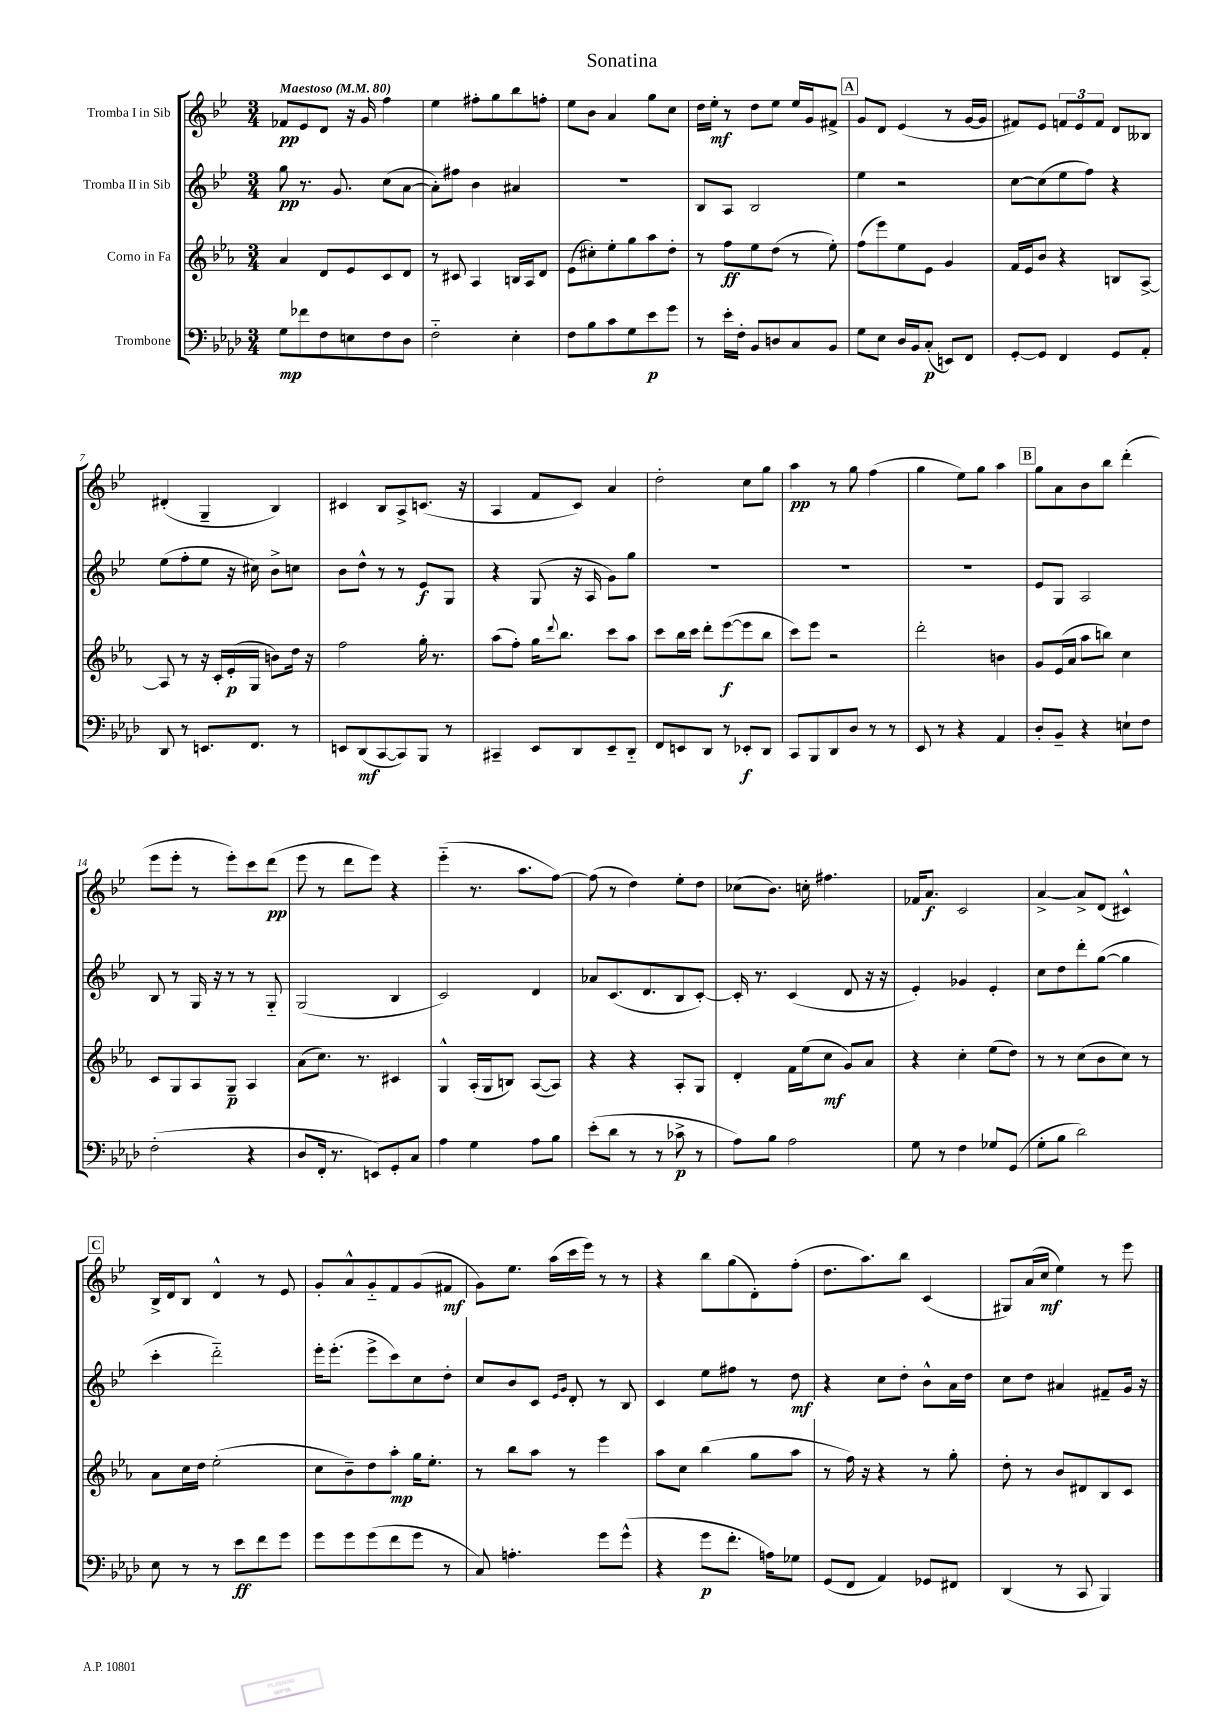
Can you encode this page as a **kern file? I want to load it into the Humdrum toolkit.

**kern	**dynam	**kern	**dynam	**kern	**dynam	**kern	**dynam
*part4	*part4	*part3	*part3	*part2	*part2	*part1	*part1
*staff4	*staff4	*staff3	*staff3	*staff2	*staff2	*staff1	*staff1
*I"Trombone	*	*I"Corno in Fa	*	*I"Tromba II in Sib	*	*I"Tromba I in Sib	*
*clefF4	*	*clefG2	*	*clefG2	*	*clefG2	*
*k[b-e-a-d-]	*	*k[b-e-a-]	*	*k[b-e-]	*	*k[b-e-]	*
*M3/4	*	*M3/4	*	*M3/4	*	*M3/4	*
*MM80	*	*MM80	*	*MM80	*	*MM80	*
=1	=1	=1	=1	=1	=1	=1	=1
!	!	!	!	!	!	!LO:TX:a:B:t=Maestoso	!
8G\L	mp	4a-/	.	8gg\	pp	8f-X/L	pp
8f-X\	.	.	.	8.r	.	8e-/	.
8F\	.	8d/L	.	.	.	8d/J	.
.	.	.	.	8.g/	.	.	.
8En\	.	8e-/	.	.	.	16r	.
.	.	.	.	.	.	16g/	.
8F\	.	8c/	.	(8cc\L	.	4ff\	.
8D-\J	.	8d/J	.	[8a\J	.	.	.
=2	=2	=2	=2	=2	=2	=2	=2
2F\	.	8r	.	8a'\L])	.	4ee-\	.
.	.	8c#X/	.	8ff#X\J	.	.	.
.	.	4A-/	.	4b-\	.	8ff#X'\L	.
.	.	.	.	.	.	8gg\	.
4E-'\	.	16Bn/LL	.	4a#X/	.	8bb-\	.
.	.	16A-/J	.	.	.	.	.
.	.	8d/J	.	.	.	8ffn'\J	.
=3	=3	=3	=3	=3	=3	=3	=3
8F\L	.	(8e-\L	.	2.r	.	8ee-\L	.
8B-\	.	8cc#X'\)	.	.	.	8b-\J	.
8c\	.	8ee-'\	.	.	.	4a/	.
8G\	.	8gg\	.	.	.	.	.
8e-\	p	8aa-\	.	.	.	8gg\L	.
8g\J	.	8dd'\J	.	.	.	8cc\J	.
=4	=4	=4	=4	=4	=4	=4	=4
8r	.	8r	.	8B-/L	.	16dd\LL	.
.	.	.	.	.	.	16ee-'\JJ	mf
16e-'\LL	.	8ff\L	ff	8A/J	.	8r	.
16F'\JJ	.	.	.	.	.	.	.
8BB-/L	.	8ee-\	.	2B-/	.	8dd\L	.
8Dn/	.	(8dd\J	.	.	.	8ee-\J	.
8C/	.	8r	.	.	.	16ee-/LL	.
.	.	.	.	.	.	16g/J	.
8BB-/J	.	8ee-'\)	.	.	.	8f#X^/J	.
!!LO:REH:place=s1:t=A
=5	=5	=5	=5	=5	=5	=5	=5
8G\L	.	(8ff\L	.	4ee-\	.	8g/L	.
8E-\J	.	8eee-\)	.	.	.	8d/J	.
16D-/LL	.	8ee-\	.	2r	.	(4e-/	.
16BB-/J	.	.	.	.	.	.	.
(8C'/J	p	8e-\J	.	.	.	.	.
8EEn/L)	.	4g/	.	.	.	8r	.
8FF/J	.	.	.	.	.	[16g/LL	.
.	.	.	.	.	.	16g/JJ]	.
=6	=6	=6	=6	=6	=6	=6	=6
[8GG'/L	.	16f/LL	.	[8cc\L	.	8f#X/L)	.
.	.	16e-/J	.	.	.	.	.
8GG/J]	.	8b-/J	.	(8cc\]	.	8e-/J	.
4FF/	.	4r	.	8ee-\	.	12fn/L	.
.	.	.	.	.	.	12e-/	.
.	.	.	.	8ff\J)	.	.	.
.	.	.	.	.	.	12f/J	.
8GG/L	.	8Bn/L	.	4r	.	8d/L	.
8AA-'/J	.	[8A-^/J	.	.	.	8B--X/J	.
!!LO:LB:g=z
=7	=7	=7	=7	=7	=7	=7	=7
8DD-/	.	8A-/]	.	(8ee-\L	.	(4d#X'/	.
8r	.	8r	.	8ff'\	.	.	.
8.EEn/L	.	16r	.	8ee-\J	.	4G~/	.
.	.	16c'/LL	.	.	.	.	.
.	.	(16e-'/	p	16r	.	.	.
8.FF/J	.	16G/JJ	.	16cc#X\)	.	.	.
.	.	8bn\L)	.	8b-^\L	.	4B-/)	.
8r	.	16dd\Jk	.	8ccn\J	.	.	.
.	.	16r	.	.	.	.	.
=8	=8	=8	=8	=8	=8	=8	=8
8EEn/L	.	2ff\	.	8b-\L	.	4c#X/	.
(8DD-/	mf	.	.	8dd^^\J	.	.	.
[8CC/	.	.	.	8r	.	8B-/L	.
8CC/])	.	.	.	8r	.	8A^/	.
8BBB-/J	.	16gg'\	.	8e-/L	f	(8.cn/J	.
.	.	8.r	.	.	.	.	.
8r	.	.	.	8G/J	.	.	.
.	.	.	.	.	.	16r	.
=9	=9	=9	=9	=9	=9	=9	=9
4CC#X~/	.	(8aa-\L	.	4r	.	4A/	.
.	.	8ff'\J)	.	.	.	.	.
8EE-/L	.	16gg\KL	.	(8G/	.	8f/L	.
.	.	8qqddd/	.	.	.	.	.
.	.	8.bb-\J	.	.	.	.	.
8DD-/	.	.	.	16r	.	8c/J)	.
.	.	.	.	16A/	.	.	.
8EE-~/	.	8ccc\L	.	8g\L)	.	4a/	.
8DD-/J	.	8aa-\J	.	8gg\J	.	.	.
=10	=10	=10	=10	=10	=10	=10	=10
8FF/L	.	8ccc\L	.	2.r	.	2dd'\	.
8EEn/	.	16bb-\L	.	.	.	.	.
.	.	16ccc\JJ	.	.	.	.	.
8DD-/J	.	8ddd'\L	.	.	.	.	.
8r	.	([8eee-\	f	.	.	.	.
8EE-X'/L	f	8eee-\]	.	.	.	8cc\L	.
8DD-/J	.	8bb-\J	.	.	.	8gg\J	.
=11	=11	=11	=11	=11	=11	=11	=11
8CC/L	.	8ccc\L)	.	2.r	.	4aa\	pp
8BBB-/	.	8eee-\J	.	.	.	.	.
8DD-/	.	2r	.	.	.	8r	.
8D-/J	.	.	.	.	.	8gg\	.
8r	.	.	.	.	.	(4ff\	.
8r	.	.	.	.	.	.	.
=12	=12	=12	=12	=12	=12	=12	=12
8EE-/	.	2ddd'\	.	2.r	.	4gg\	.
8r	.	.	.	.	.	.	.
4r	.	.	.	.	.	8ee-\L)	.
.	.	.	.	.	.	8gg\J	.
4AA-/	.	4bn\	.	.	.	4aa\	.
!!LO:REH:place=s1:t=B
=13	=13	=13	=13	=13	=13	=13	=13
8D-'/L	.	8g/L	.	8e-/L	.	8gg\L	.
8BB-~/J	.	(16e-/L	.	8G/J	.	8a\	.
.	.	16a-/JJ	.	.	.	.	.
4r	.	8aa-\L	.	2A/	.	8b-\	.
.	.	8bbn\J)	.	.	.	8bb-\J	.
8En`\L	.	4cc\	.	.	.	(4ddd'\	.
8F\J	.	.	.	.	.	.	.
!!LO:LB:g=z
=14	=14	=14	=14	=14	=14	=14	=14
(2F'\	.	8c/L	.	8B-/	.	8eee-\L	.
.	.	8G/	.	8r	.	8eee-'\J	.
.	.	8A-/	.	16G/	.	8r	.
.	.	.	.	16r	.	.	.
.	.	8G~/J	p	8r	.	8eee-'\L)	.
4r	.	4A-/	.	8r	.	8ccc\	.
.	.	.	.	8G/	.	(8ddd\J	pp
=15	=15	=15	=15	=15	=15	=15	=15
8D-/L	.	(8a-\L	.	(2G/	.	8eee-\	.
16FF'/Jk	.	8.cc\J)	.	.	.	8r	.
8.r	.	.	.	.	.	.	.
.	.	.	.	.	.	8ddd\L	.
.	.	8.r	.	.	.	.	.
8EEn/L)	.	.	.	.	.	8eee-\J)	.
8GG'/	.	4c#X/	.	4B-/	.	4r	.
8C/J	.	.	.	.	.	.	.
=16	=16	=16	=16	=16	=16	=16	=16
4A-\	.	4G^^/	.	2c/)	.	(4eee-\	.
4G\	.	(16A-'/LL	.	.	.	8.r	.
.	.	16G/J	.	.	.	.	.
.	.	8Bn/J)	.	.	.	.	.
.	.	.	.	.	.	8.aa\L	.
8A-\L	.	([8A-/L	.	4d/	.	.	.
8B-\J	.	8A-/J])	.	.	.	[8ff\J)	.
=17	=17	=17	=17	=17	=17	=17	=17
(8e-'\L	.	4r	.	8a-X/L	.	(8ff\]	.
8d-\J	.	.	.	(8.c/	.	8r	.
8r	.	4r	.	.	.	4dd\)	.
.	.	.	.	8.d/	.	.	.
8r	.	.	.	.	.	.	.
8c-X^\	p	8A-'/L	.	8B-/	.	8ee-'\L	.
8r	.	8G/J	.	[8c'/J)	.	8dd\J	.
=18	=18	=18	=18	=18	=18	=18	=18
8A-\L)	.	4d'/	.	16c'/]	.	(8cc-X\L	.
.	.	.	.	8.r	.	.	.
8B-\J	.	.	.	.	.	8.b-\J)	.
2A-\	.	16f\LL	.	(4c/	.	.	.
.	.	(16ee-\J	.	.	.	16ccn'\	.
.	.	8cc\J	mf	.	.	4.ff#X\	.
.	.	8g/L)	.	8d/	.	.	.
.	.	8a-/J	.	16r	.	.	.
.	.	.	.	16r	.	.	.
=19	=19	=19	=19	=19	=19	=19	=19
8G\	.	4r	.	4e-'/)	.	16f-X/KL	.
.	.	.	.	.	.	8.a/J	f
8r	.	.	.	.	.	.	.
4F\	.	4cc'\	.	4g-X/	.	2c/	.
8G-X/L	.	(8ee-\L	.	4e-'/	.	.	.
(8GG/J	.	8dd\J)	.	.	.	.	.
=20	=20	=20	=20	=20	=20	=20	=20
8G'\L	.	8r	.	8cc\L	.	[4a^/	.
8B-\J	.	8r	.	8dd\	.	.	.
2d-\)	.	(8cc\L	.	8ddd'\	.	8a^/L]	.
.	.	8b-\	.	([8gg\J	.	(8d/J	.
.	.	8cc\J)	.	4gg\]	.	4c#X^^/)	.
.	.	8r	.	.	.	.	.
!!LO:LB:g=z
!!LO:REH:place=s1:t=C
=21	=21	=21	=21	=21	=21	=21	=21
8E-\	.	8a-\L	.	4ccc'\	.	16B-^/LL	.
.	.	.	.	.	.	16d/J	.
8r	.	16cc\L	.	.	.	8B-/J	.
.	.	16dd\JJ	.	.	.	.	.
8r	.	(2ee-'\	.	2ddd\)	.	4d^^/	.
8e-\L	ff	.	.	.	.	.	.
8f\	.	.	.	.	.	8r	.
8g\J	.	.	.	.	.	8e-/	.
=22	=22	=22	=22	=22	=22	=22	=22
8g\L	.	8cc\L	.	16eee-'\KL	.	8g'/L	.
.	.	.	.	(8.eee-'\J	.	.	.
8g\	.	8b-~\)	.	.	.	8a^^/	.
(8g\	.	8dd\	.	8eee-^\L	.	8g/	.
8f\	.	8aa-'\J	mp	8ccc\)	.	8f/	.
8g\J	.	16gg\KL	.	8cc\	.	(8g/	.
.	.	8.ee-'\J	.	.	.	.	.
8r	.	.	.	8dd'\J	.	8f#X/J	mf
=23	=23	=23	=23	=23	=23	=23	=23
8C/)	.	8r	.	8cc/L	.	8g\L)	.
4.An'\	.	8bb-\L	.	8b-/	.	8.ee-\J	.
.	.	8aa-\J	.	8c/J	.	.	.
.	.	.	.	.	.	(16aa\LL	.
.	.	.	.	16qqe-/LL	.	.	.
.	.	.	.	16qqg/JJ	.	.	.
.	.	8r	.	8d'/	.	16ccc\	.
.	.	.	.	.	.	16eee-\JJ)	.
8g\L	.	4eee-\	.	8r	.	8r	.
(8g^^\J	.	.	.	8B-/	.	8r	.
=24	=24	=24	=24	=24	=24	=24	=24
4r	.	8aa-\L	.	4c/	.	4r	.
.	.	8cc\J	.	.	.	.	.
8g\L	p	(4bb-\	.	8ee-\L	.	8bb-\L	.
8.f'\J	.	.	.	8ff#X\J	.	(8gg\	.
.	.	8gg\L	.	8r	.	8d'\)	.
16An\KL)	.	.	.	.	.	.	.
8G-X\J	.	8aa-\J	.	8dd\	mf	(8ff'\J	.
=25	=25	=25	=25	=25	=25	=25	=25
(8GG/L	.	8r	.	4r	.	8.dd\L	.
8FF/J	.	16ff\)	.	.	.	.	.
.	.	16r	.	.	.	8.aa\)	.
4AA-/)	.	4r	.	8cc\L	.	.	.
.	.	.	.	8dd'\J	.	8bb-\J	.
8GG-X/L	.	8r	.	8b-^^\L	.	(4c/	.
8FF#X/J	.	8gg'\	.	16a\L	.	.	.
.	.	.	.	16dd\JJ	.	.	.
=26	=26	=26	=26	=26	=26	=26	=26
(4DD-/	.	8dd'\	.	8cc\L	.	8G#X/L)	.
.	.	8r	.	8dd\J	.	(16a/L	.
.	.	.	.	.	.	16cc/JJ	mf
8r	.	8b-/L	.	4a#X/	.	4ee-\)	.
8CC/	.	8d#X/	.	.	.	.	.
4BBB-/)	.	8B-/	.	8f#X~/L	.	8r	.
.	.	8c/J	.	16g/Jk	.	8eee-\	.
.	.	.	.	16r	.	.	.
==	==	==	==	==	==	==	==
*-	*-	*-	*-	*-	*-	*-	*-
